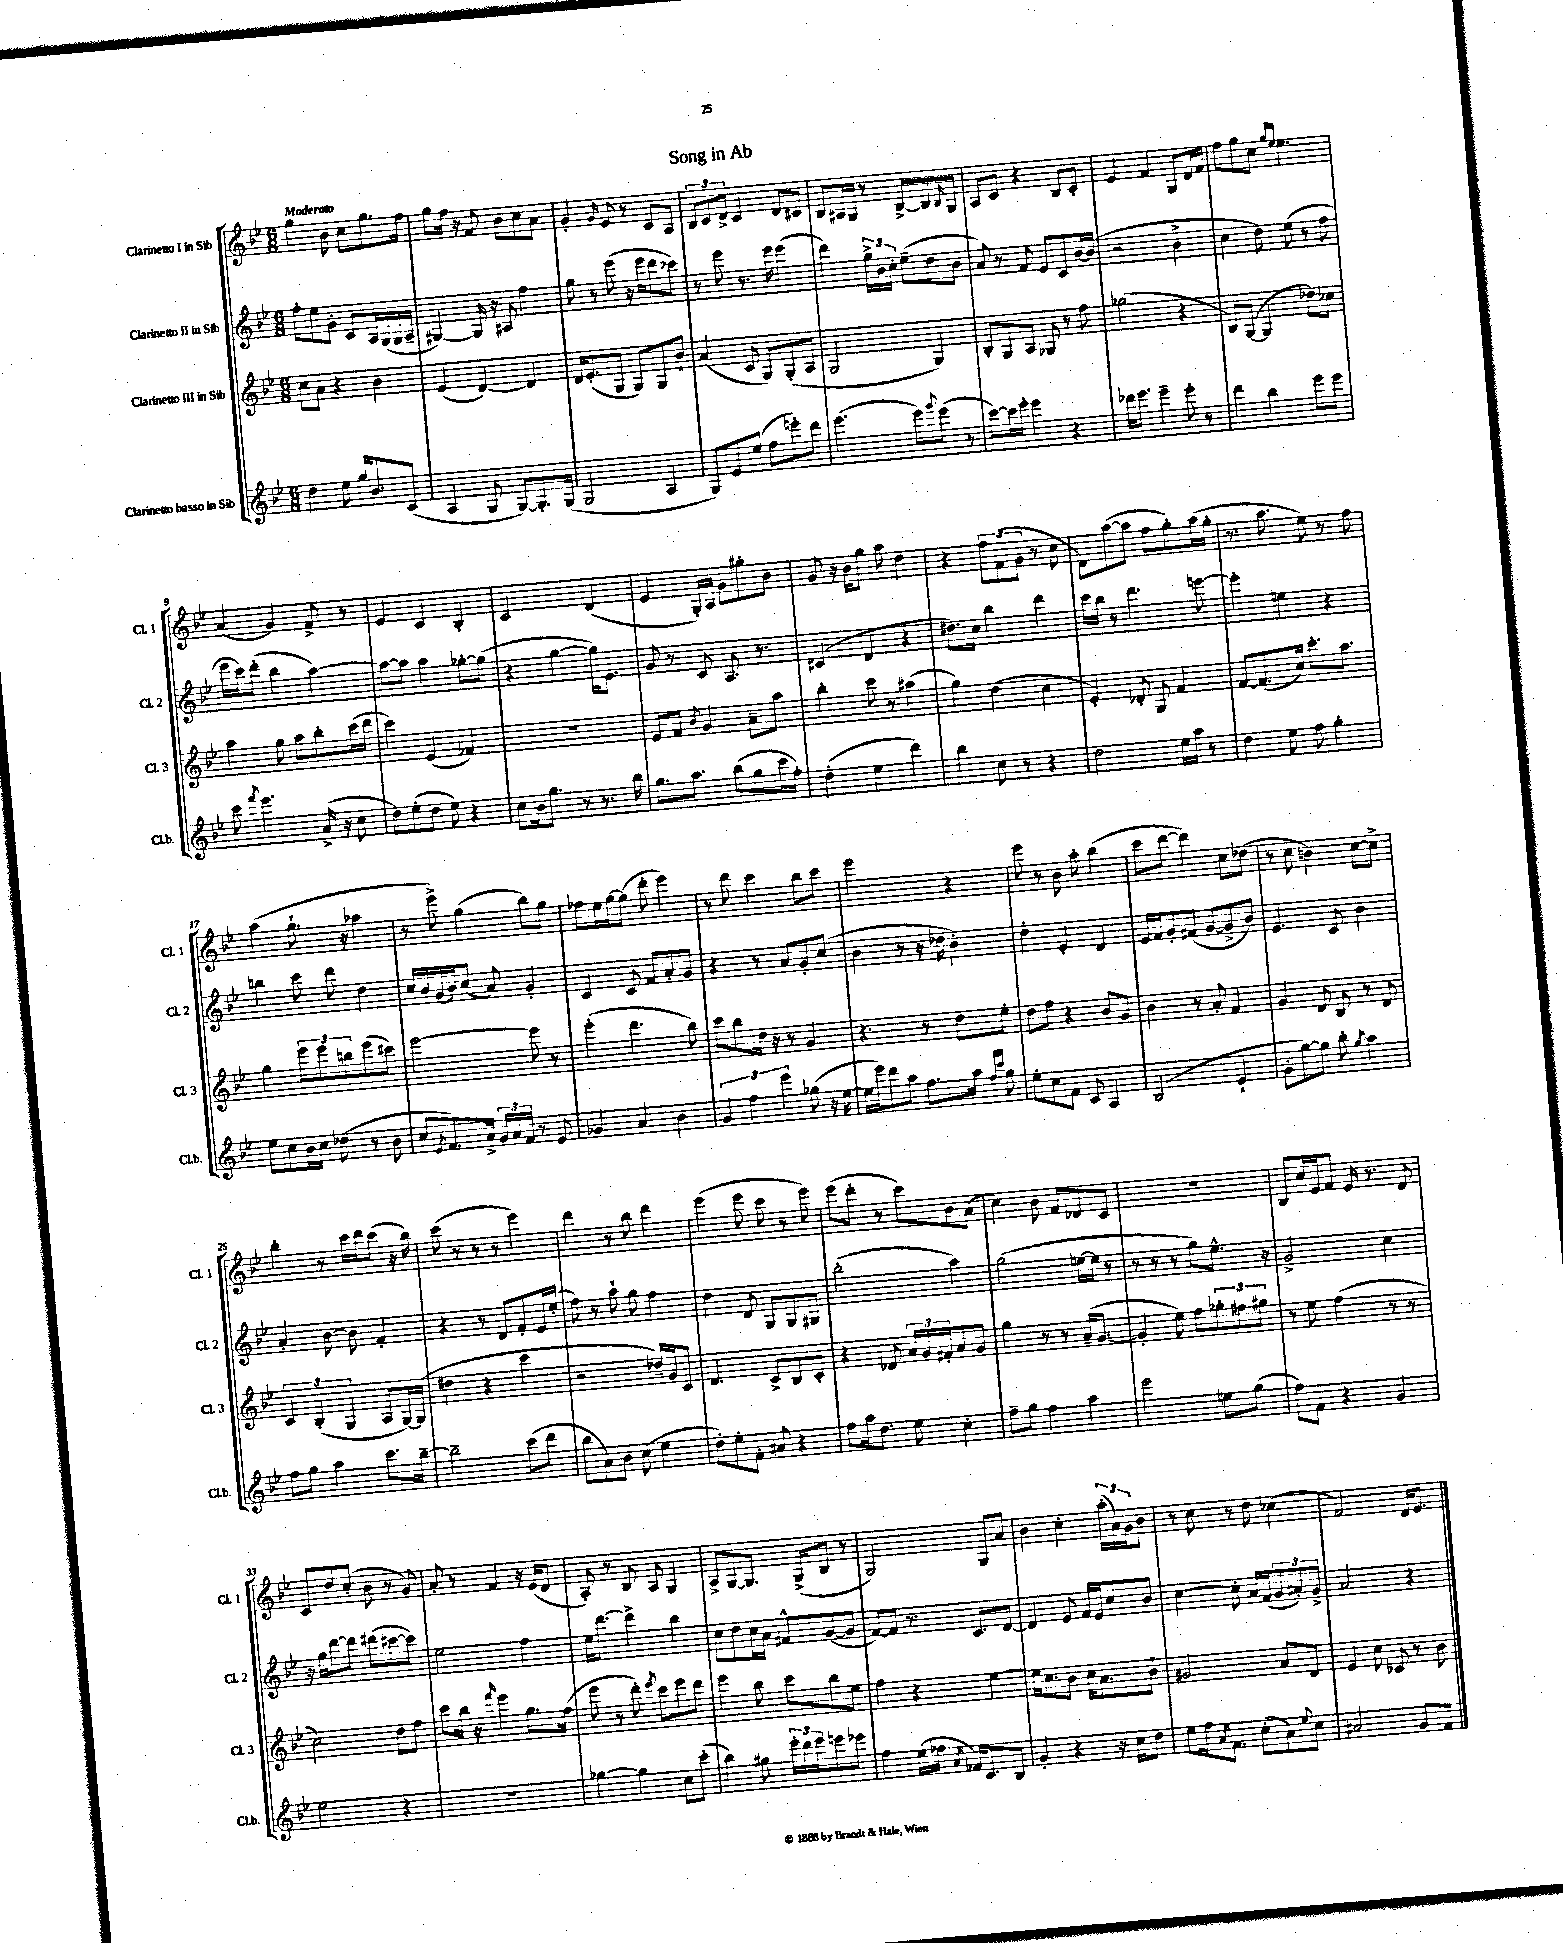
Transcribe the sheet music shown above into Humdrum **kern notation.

**kern	**kern	**kern	**kern
*staff4	*staff3	*staff2	*staff1
*clefG2	*clefG2	*clefG2	*clefG2
*k[b-e-]	*k[b-e-]	*k[b-e-]	*k[b-e-]
*M6/8	*M6/8	*M6/8	*M6/8
4dd	8cc	8ff'	4gg
.	8a	8ee-	.
8ee-	4r	8g'	8b-
16gg	.	8c	8cc
8.b-	.	.	.
.	4b-	16A	8.gg
.	.	(16G	.
(8c	.	16G	.
.	.	16A~	16ff
=	=	=	=
4A	(4e-	[4G#)	8gg
.	.	.	16ff
.	.	.	16r
8G	[4d)	16G#]	8f
.	.	16r	.
[8G)	.	8A#	8b-
8.G']	4d]	4ff	8cc
.	.	.	8a
(16G	.	.	.
=	=	=	=
2G	16d	8gg	4g'
.	(8.e-'	.	.
.	.	8r	.
.	.	.	16qqg
.	8G	(8eee-	8e-
.	8G)	16r	8r
.	.	16eee-	.
4A	8G	8ddd	8c
.	8b-`	8ccc-)	8A
=	=	=	=
8G)	(4a	8r	12B-
.	.	.	12c
8e-	.	8eee-	.
.	.	.	12d^
(8ee-	8c	8.r	4c
8ff	8G)	.	.
.	.	16eee-	.
8eee')	(8G'	(4eee-	8d
8ddd	8A	.	8c#
=	=	=	=
(4.eee-	2G	4ddd)	8B-
.	.	.	16A#
.	.	.	16G
.	.	24gg^	8r
.	.	24b-	.
.	.	24cc'	.
8eee-)	.	(8ee-~	[8B-^
8qqggg	.	.	.
(8eee-	4G)	8dd	8B-]
.	.	.	16qqB-
8r	.	8b-	8G
=	=	=	=
[8ccc)	8B-'	8a)	8A
16ccc]	8G	8r	8c
16eee-'	.	.	.
4eee-	8A	8f	4r
.	8G-	8e-	.
4r	8r	8c	8B-
.	8ff	[16b-	8c'
.	.	(16b-]	.
=	=	=	=
16ddd-	(2gg-	2r	4e-
8.eee-	.	.	.
4eee-~	.	.	4f
8eee-'	4r	4b-^	8G
8r	.	.	16d
.	.	.	16f
=	=	=	=
4ddd	8B-)	4cc	8ff
.	([8G	.	8gg
4bb-	4G]	8dd)	8cc
.	.	.	16qqgg
.	.	.	16qqee-
.	.	(8ee-	4.ee-
8eee-	8dd-)	8r	.
8eee-	8cc-	8ff	.
=	=	=	=
8ccc	4aa	16eee-	(4a
.	.	16ccc)	.
8qfff	.	.	.
4.eee-	.	(8ddd'	.
.	8gg	4bb-	4g)
.	8aa	.	.
(16a^	8bb-'	[4aa)	8f^
16r	.	.	.
8cc	(16ccc	.	8r
.	16ddd	.	.
=	=	=	=
8dd)	4ccc)	8aa_	4e-
(8ee-'	.	8aa]	.
8dd	(4e-	4aa	4c
8ee-)	.	.	.
4r	4f-)	[8gg-'	4B-'
.	.	(8gg-]	.
=	=	=	=
8cc	2.r	4r	2c
16b-	.	.	.
8.gg	.	.	.
.	.	[4gg	.
8r	.	.	.
8.r	.	16gg])	(4d
.	.	8.e-	.
16bb-	.	.	.
=	=	=	=
8.gg	8e-	8g	4e-
.	8f	8r	.
8.aa	.	.	.
.	8qb-	.	.
.	4g	8c	16G')
.	.	.	16A
(8bb-	.	8.A	8g
8gg	8a~	.	8gg#'
.	.	8.r	.
16ccc	8aa	.	8b-
16ff')	.	.	.
=	=	=	=
(4dd'	4bb-'	(4c#	8g
.	.	.	16r
.	.	.	16b-
4ee-	8ccc	4d	8gg
.	8r	.	8aa
4ddd)	(4aa#	4r	4dd
=	=	=	=
4bb-	4gg)	8.dd#)	4r
.	.	16cc	.
8cc	(4dd	4bb-	12ff
.	.	.	(12f
8r	.	.	.
.	.	.	12g
4r	4cc	4ddd	8r
.	.	.	8cc
=	=	=	=
2dd	4e-')	16ccc	8d)
.	.	16bb-	.
.	.	8r	([8aa
.	8d-'	4.ddd	8aa]
.	8G	.	8ff
16ee-	4f	.	8gg')
16aa	.	.	.
8r	.	[8eee	(16aa
.	.	.	16gg'
=	=	=	=
4dd	[8f	4eee']	8.r
.	(8.f]	.	.
.	.	.	8.aa
8ee-	.	4ee	.
.	16cc)	.	.
8ff	8.ccc'	.	8ee-)
4gg'	.	4r	8r
.	8.aa	.	.
.	.	.	8ff
=	=	=	=
8ee-	4gg	4bb	(4aa
8cc	.	.	.
16b-	12eee-	8ccc	8.gg`
16cc	.	.	.
.	12eee-	.	.
(8dd-	.	8ddd	.
.	12bb	.	.
.	.	.	16r
8r	(8eee-	4dd	4aa-
8b-	8ccc#)	.	.
=	=	=	=
8cc	[2eee-	16cc	8r
.	.	16b-	.
8qe-	.	.	.
8.f)	.	(16g	8eee-^)
.	.	16b-)	.
.	.	(8cc	(4gg
16a^	.	.	.
24g	.	8a)	.
24a	.	.	.
24f	.	.	.
8r	8eee-]	4g'	8bb-)
8e-	8r	.	8gg
=	=	=	=
4g-	(4eee-'	4c	8ff-
.	.	.	16ee-
.	.	.	[16gg
4a	4.ddd	8c	(8gg]
.	.	8f	8ddd'
4b-	.	8a'	4eee-)
.	8bb-)	8g	.
=	=	=	=
6g	8ccc	4r	8r
.	8bb-	.	8ddd
6ff	.	.	.
.	16dd	8r	4ccc
.	16r	.	.
6eee-	.	.	.
.	8r	8a	.
(8gg-	4g	8g'	8bb-
16r	.	(8cc	8ccc
[16ee-	.	.	.
=	=	=	=
16ee-]	4.r	4b-	2eee-
16eee-)	.	.	.
8ddd	.	.	.
8aa	.	8r	.
8.ff	8r	16r	.
.	.	16dd-	.
.	8dd	4b-')	4r
16aa	.	.	.
16qqff	.	.	.
16qqccc	.	.	.
8gg	8ee-'	.	.
=	=	=	=
8ee-'	8dd	4dd'	8eee-
8cc	8ff	.	8r
8f	4r	4e-'	8b-
8c	.	.	8aa'
4A	8b-	4d	(4bb-
.	8g	.	.
=	=	=	=
(2B-	4b-	16e-	8ccc
.	.	16f	.
.	.	8g'	[8ddd
.	8r	(8f#	4ddd])
.	8a'	[8g	.
4e-`	4f	8g^]	8cc
.	.	8b-)	(8dd-
=	=	=	=
8g'	4g	4.e-	8r
[8gg)	.	.	8cc
8gg]	8d	.	4b)
8bb-'	8B-	8c	.
8qgg	.	.	.
4aa	8r	4b-	[8cc
.	8d	.	8cc^]
=	=	=	=
8ff	6c	4a'	4bb-'
8gg	.	.	.
.	(6B-'	.	.
4aa	.	[8b-	8r
.	6G	.	.
.	.	8b-]	16ccc
.	.	.	16ddd
8.ccc	8A	4f'	(8ccc
.	[16G)	.	16r
[16bb-~	(16G]	.	16bb-)
=	=	=	=
2bb-~]	4dd#	4r	(8ccc
.	.	.	8r
.	4r	8r	8r
.	.	8d	8r
(8ccc	4ccc	8f'	4eee-)
8ddd	.	16e-	.
.	.	(16ee-'	.
=	=	=	=
8bb-	2r	8ff)	4ddd
8a)	.	8r	.
8b-	.	8aa`	8r
(8cc	.	8gg	8bb-
4ee-	16dd-~)	4ff	4ddd
.	16g	.	.
.	8c	.	.
=	=	=	=
8dd')	4.d	4dd	(4eee-
8ee-'	.	.	.
8f'	.	8d	8eee-
8a#	8c^	8G	8ccc
4r	8B-	8G	8r
.	8c'	8G#	8eee-)
=	=	=	=
8ff	4r	(2bb-'	(8eee-
16aa	.	.	8ddd'
8.dd	.	.	.
.	8d-	.	8r
8ee-	24a	.	8ccc)
.	24g	.	.
.	24f#'	.	.
4cc'	8a	4aa)	8b-
.	8g	.	(8a
=	=	=	=
8ff~	4gg	(2gg	4cc)
8gg	.	.	.
4ff	8r	.	8b-
.	8r	.	8f
4aa	(16a~	[16ee	8d-
.	[8.g	16ee]	.
.	.	8r	8c
=	=	=	=
2eee-	4g']	8r	2.r
.	.	8r	.
.	8ee-)	8r	.
.	8ff	8gg)	.
8ee	12gg-'	8.ee-^^	.
.	12ff#	.	.
(8gg	.	.	.
.	12gg#	.	.
.	.	16r	.
=	=	=	=
8ff)	8r	2g^	8B-
8f	8ee-	.	16cc
.	.	.	16e-
4r	(4ff	.	8f
.	.	.	16e-
.	.	.	8.r
4g	8r	4cc	.
.	8r	.	8d
=	=	=	=
2ee-	2cc)	16r	8c
.	.	16gg	.
.	.	[8ddd	8dd
.	.	8ddd]	(8cc'
.	.	(8ddd#	8b-
4r	8dd	[8ccc#	8r
.	8ff	8ccc#])	8g)
=	=	=	=
2.r	8ccc	2ee-	8a'
.	16bb-	.	8r
.	16r	.	.
.	16qqfff	.	.
.	4eee-	.	4f
.	8.gg	4ff	16r
.	.	.	(16e-
.	.	.	8d
.	(16ff	.	.
=	=	=	=
[4gg-	8eee-	16ee-	8A')
.	.	[8.ddd	.
.	8r	.	8r
4gg-]	8ddd')	4ddd^]	8B-
.	8qeee-	.	.
.	8ccc	.	8A
8cc	8eee-	4bb-	4G
(8ccc'	8ddd	.	.
=	=	=	=
4bb-)	4eee-	8cc	8A^
.	.	8dd	[8G
8gg#	8bb-	16cc	8.G]
.	.	16a	.
24eee-'	8ccc	8f#^^	.
24ddd	.	.	.
.	.	.	(16G^
24eee-	.	.	.
8eee	8bb-	([8g	8B-
8eee-	8ee-	8g]	8r
=	=	=	=
4ff	4ff	[8f)	2G)
.	.	8f]	.
(16ee-	4r	8.r	.
16ff-	.	.	.
8qa	.	.	.
16f-)	.	.	.
8.c	.	8.c	.
.	[4ee-	.	8G
8B-	.	[8d	8a
=	=	=	=
4g'	16ee-]	4d]	4b-
.	8.cc	.	.
4r	8b-	8e-	4cc'
.	16cc	16f	.
.	8.a	16e-	.
16r	.	8cc	(24aa'
.	.	.	24a)
16cc	.	.	.
.	.	.	24g
8dd	8b-`	8b-	8b-
=	=	=	=
8ee-	2g#	[4cc	8r
16ff	.	.	8cc
8qa	.	.	.
8.f	.	.	.
.	.	8cc']	8r
(8cc'	.	16a	8dd
.	.	(16f	.
8a)	8a	12g	(4cc-
.	.	12a#')	.
8qqee-	.	.	.
8cc	8d	.	.
.	.	12g^	.
=	=	=	=
2a#	4e-	2a	2f)
.	8cc	.	.
.	8c-	.	.
8g	8r	4r	16d
.	.	.	8.e-
8f	8b-	.	.
==	==	==	==
*-	*-	*-	*-
